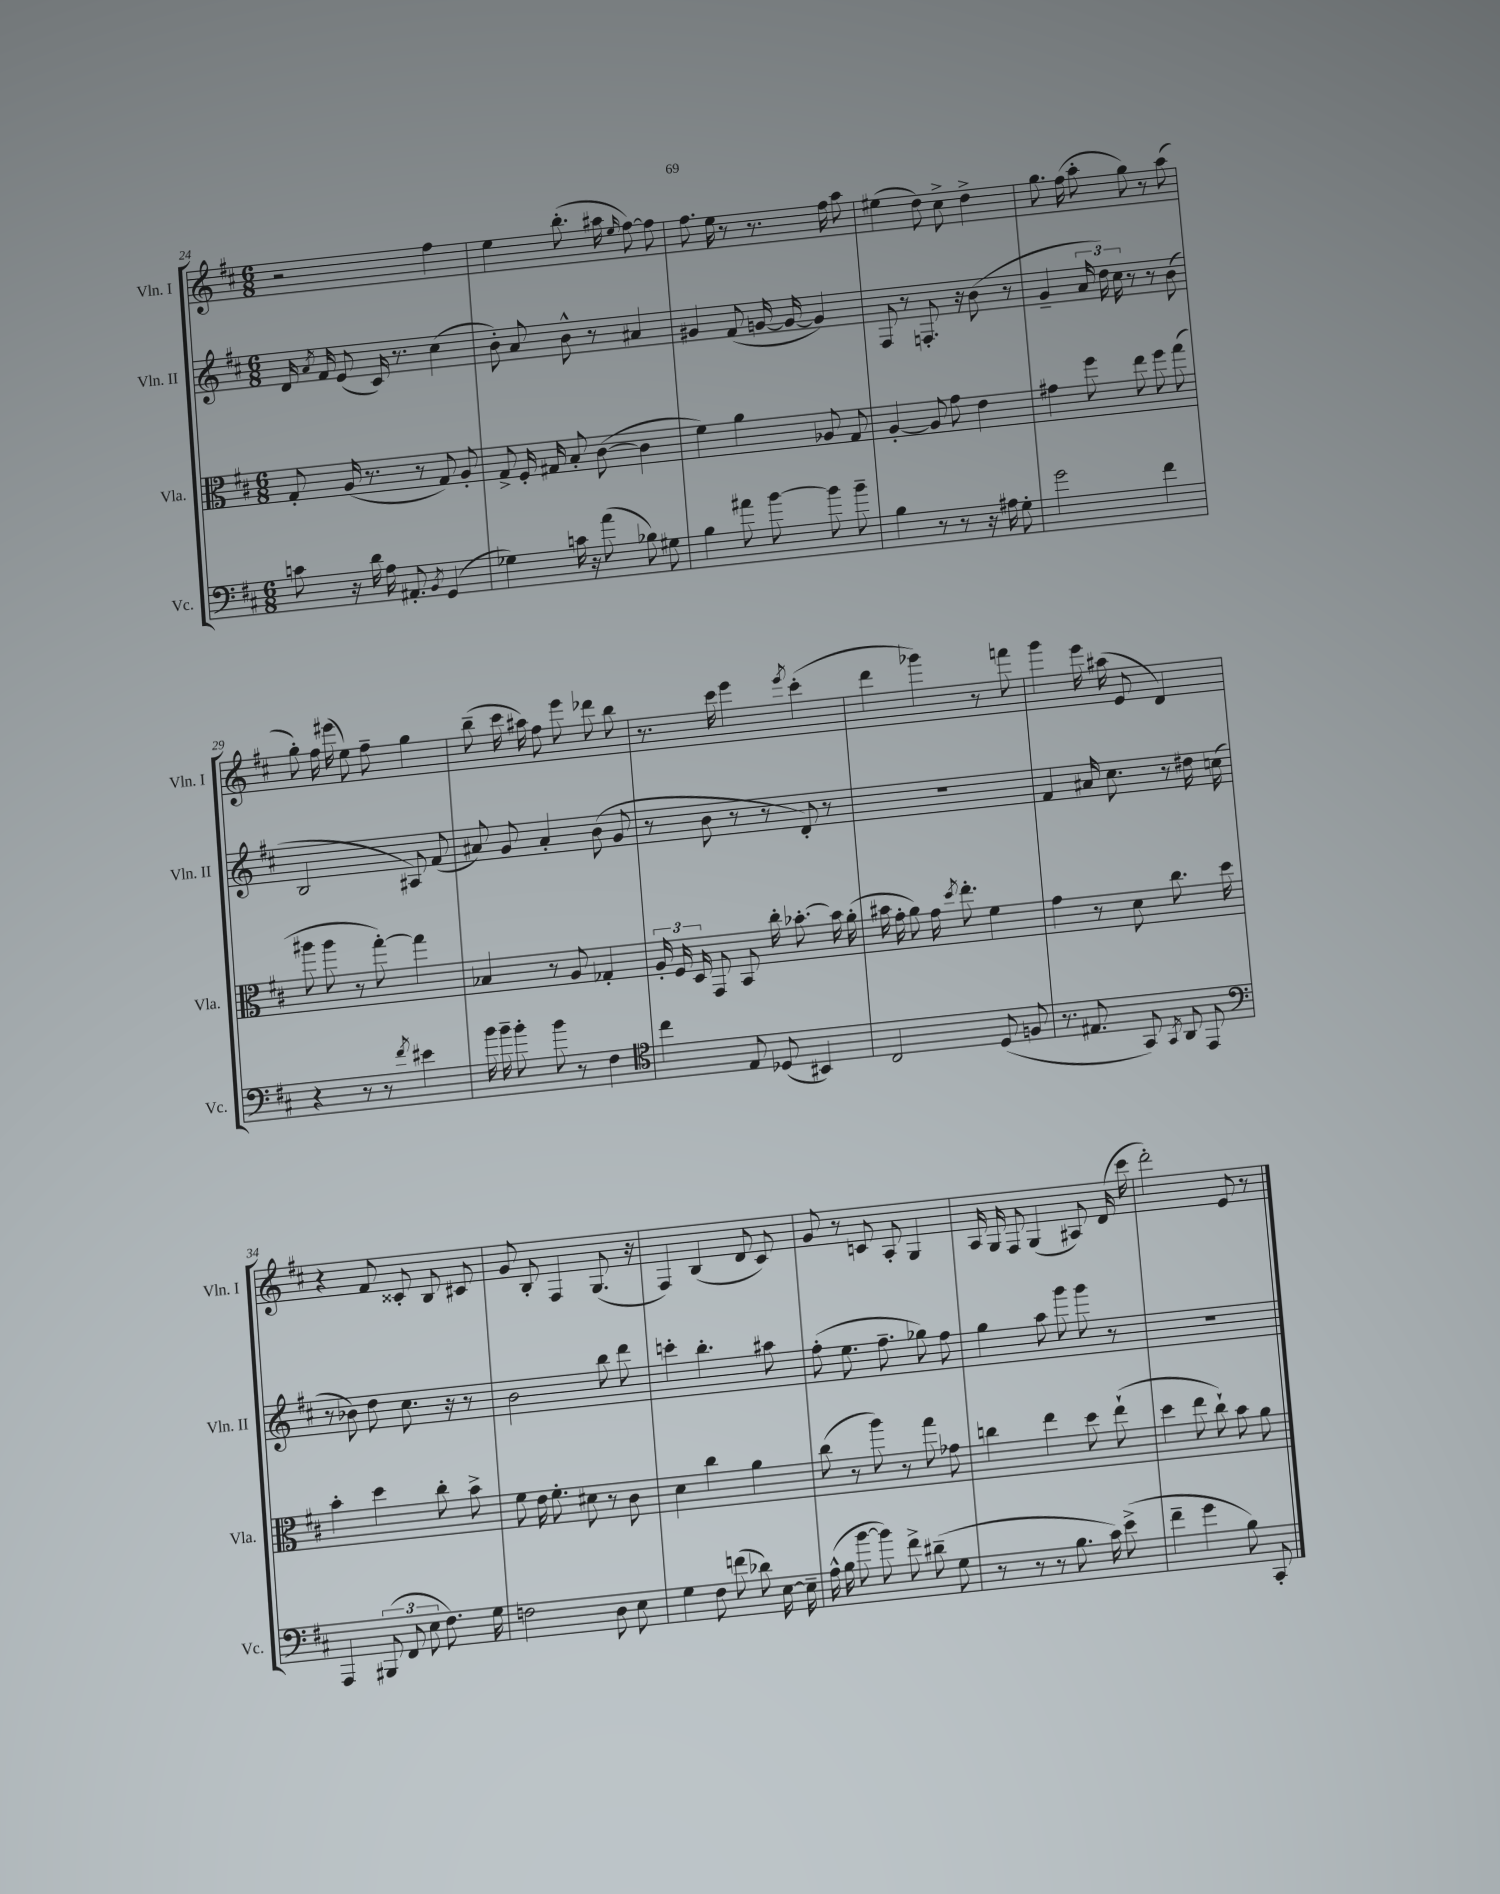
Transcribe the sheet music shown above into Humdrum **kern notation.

**kern	**kern	**kern	**kern
*part4	*part3	*part2	*part1
*staff4	*staff3	*staff2	*staff1
*I"Vc.	*I"Vla.	*I"Vln. II	*I"Vln. I
*I'Vc.	*I'Vla.	*I'Vln. II	*I'Vln. I
*clefF4	*clefC3	*clefG2	*clefG2
*k[f#c#]	*k[f#c#]	*k[f#c#]	*k[f#c#]
*M6/8	*M6/8	*M6/8	*M6/8
=24	=24	=24	=24
8cn\	8G'/	16d/	2r
.	.	8qa/	.
.	.	16f#/	.
16r	(16A/	(8e/	.
16d\	8.r	.	.
16A\	.	16c#/)	.
8.AA#X'/	.	8.r	.
.	8r	.	.
8qBB/	.	.	.
(4GG/	8G/)	(4cc#\	4ff#\
.	8A'/	.	.
=25	=25	=25	=25
4G-X\)	8G^/	8b'\)	4ee\
.	16F#'/	8a/	.
.	16G#X/	.	.
16cn\	8B'/	8b^^\	(8.bb'\
16r	.	.	.
(8a\	([8c#\	8r	.
.	.	.	16aa#X\
.	.	.	16qqee/
8B-X\)	4c#\]	4a#X/	[8ff#\)
8G#X\	.	.	8ff#\]
=26	=26	=26	=26
4B\	4f#\)	4g#X/	8.ff#\
.	.	.	16ee\
8a#X\	4a\	(8f#/	8r
[8b\	.	[16gn/	8.r
.	.	16g/_	.
8b\]	8A-X/	4g/])	.
.	.	.	16ff#\
8b~\	8G/	.	8aa\
=27	=27	=27	=27
4B\	[4A'/	8F#/	(4ee#X\
.	.	8r	.
8r	8A/]	8.Fn'/	8dd\)
8r	8g\	.	8cc#^\
.	.	16r	.
16r	4e\	(8b\	4dd^\
16A#X\	.	.	.
8G'\	.	8r	.
=28	=28	=28	=28
2g\	4g#X\	4g~/	8.gg\
.	.	.	(16ff#\
.	8ff#\	24a/	8aa'\
.	.	24dd\)	.
.	.	24cc#\	.
.	8ee\	8r	8gg\)
4f#\	8ff#\	8r	8r
.	(8gg\	(8b\	(8aa\
!!LO:LB:g=z
=29	=29	=29	=29
4r	8aa#X\	2B/	8gg'\)
.	8aa#\	.	16ff#\
.	.	.	(16eee#X\
8r	8r	.	8ee\)
8r	[8gg'\)	.	8ff#~\
8qf#/	.	.	.
4e#X\	4gg\]	8A#X/)	4gg\
.	.	(8f#/	.
=30	=30	=30	=30
16b\	4B-X/	8a#X/)	(8bb~\
16b~\	.	.	.
8b'\	.	8g/	16ccc#\
.	.	.	16aa#X\)
8b\	8r	4a#'/	8ff#\
8r	8A/	.	8eee\
4F#\	4G-X'/	(8b\	8ddd-X\
.	.	8g/	8bb\
=31	=31	=31	=31
*clefC4	*	*	*
4cc#\	24A'/	8r	8.r
.	24F#/	.	.
.	24D/	.	.
.	8GG/	8b\	.
.	.	.	16ccc#\
8E/	8BB/	8r	4eee\
(8D-X/	16cc#'\	8r	.
.	[8.b-X'\	.	.
.	.	.	8qeee/
4BB#X/)	.	8d'/)	(4ccc#'\
.	16b-\]	8r	.
.	(16a'\	.	.
=32	=32	=32	=32
2C#/	16b#X\	2.r	4ddd\
.	16g'\	.	.
.	8a\)	.	.
.	16g\	.	4ggg-X\)
.	8qdd/	.	.
.	8.ee'\	.	.
(8D/	4f#\	.	8r
8Fn/	.	.	8fffn\
=33	=33	=33	=33
8.r	4g\	4f#/	4ggg\
8.E#X/	.	.	.
.	8r	16a#X/	16eee\
.	.	8.cc#\	(16aa#X\
8GG/)	8d\	.	8e/
8qGG/	.	.	.
8AA/	8.cc#\	8r	4d/)
8EE/	.	16dd#X\	.
.	16dd\	(16ccn\	.
!!LO:LB:g=z
=34	=34	=34	=34
*clefF4	*	*	*
4AAA/	4b'\	8r	4r
.	.	8b-X\)	.
(12BBB#X/	4dd\	8dd\	8f#/
12FF#/	.	.	.
.	.	8.cc#\	8c##X'/
12E\	.	.	.
8.F#\)	8cc#'\	.	8B/
.	.	16r	.
.	8b^\	8r	8c#X/
16G\	.	.	.
=35	=35	=35	=35
2Fn\	8f#\	2b\	8g/
.	16e\	.	8B'/
.	8.f#'\	.	.
.	.	.	4F#/
.	8d#X\	.	.
8D\	8r	8bb\	(8.G/
8E\	8c#\	8ddd\	.
.	.	.	16r
=36	=36	=36	=36
4G\	4d\	4cccn'\	4F#/)
8F#\	4cc#\	4.bb'\	(4B/
(8fn\	.	.	.
8d-X\)	4a\	.	8d/
[16E\	.	8aa#X\	8c#/)
16E~\]	.	.	.
=37	=37	=37	=37
(16A^^\	(8cc#\	(8ff#'\	8g/
16B\	.	.	.
[8b\	8r	8.ee\	8r
8b\])	8aa\)	.	8cn/
.	.	8.ff#~\	.
8f#^\	8r	.	8A'/
(8d#X~\	8gg\	8gg-X\)	4G/
8G\	8g-X\	8ff#\	.
=38	=38	=38	=38
8r	4ccn\	4gg\	16A/
.	.	.	16G/
8r	.	.	8F#/
8r	4ee\	8aa\	(4G/
8.B\	.	8ggg\	.
.	8dd\	8ggg\	8A#X/)
16c#\)	.	.	.
(8e^\	(8ee`\	8r	(16d/
.	.	.	16ccc#\
=39	=39	=39	=39
4f#~\	4dd\	2.r	2ddd'\)
4g\	8ee\	.	.
.	8cc#`\)	.	.
8B\)	8b\	.	8e/
8CC#'/	8a\	.	8r
==	==	==	==
*-	*-	*-	*-
